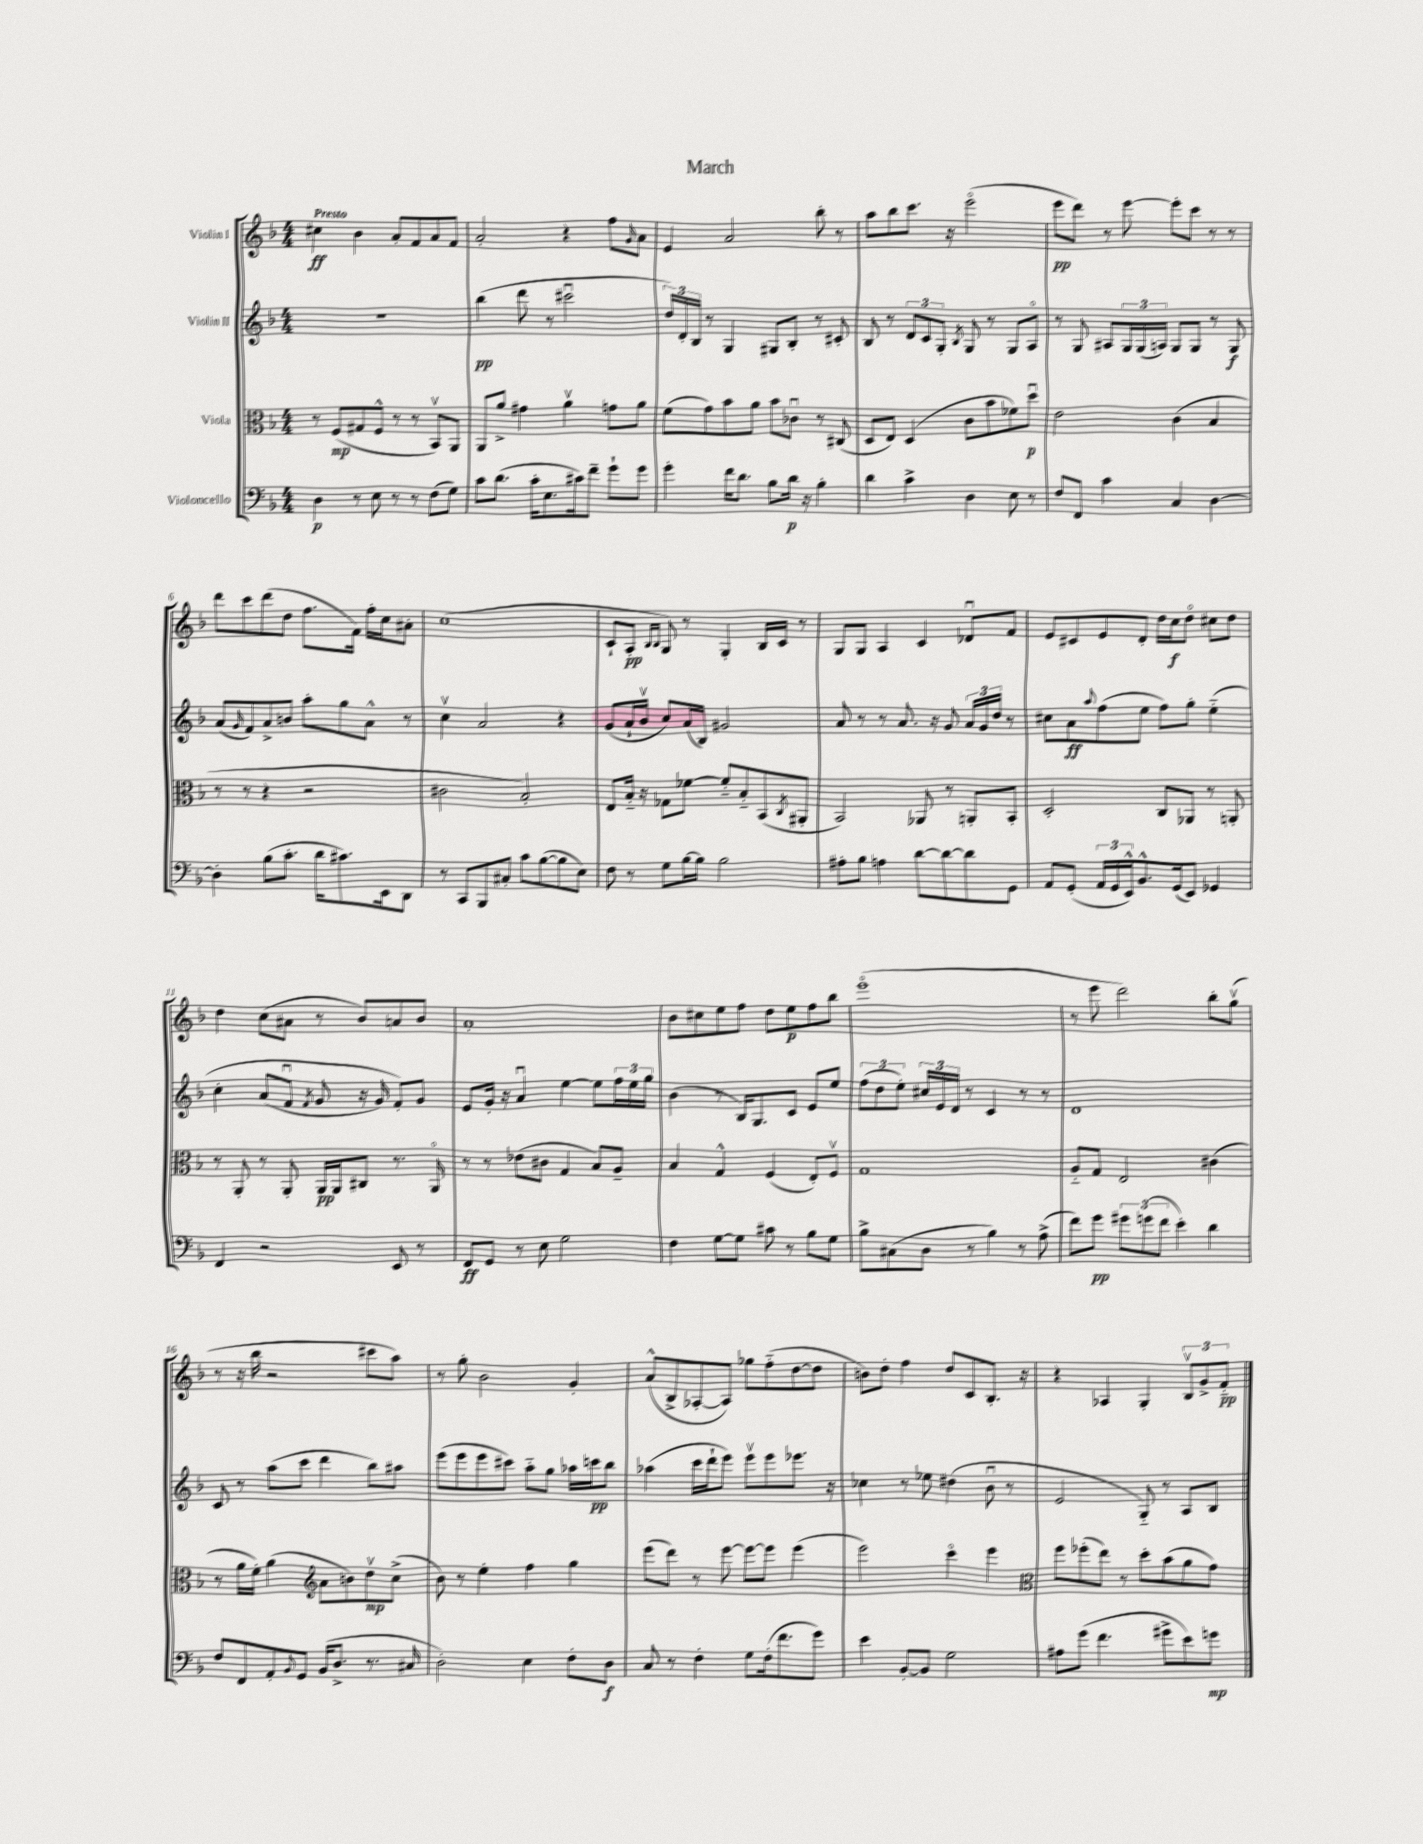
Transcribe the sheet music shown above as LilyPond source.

\header { title = "March" }
<<
\new StaffGroup <<
\new Staff = "s0" \with { instrumentName = "Violin I" } {
    \clef treble \key f \major \numericTimeSignature \time 4/4 \tempo "Presto"
    cis''4\ff bes'4 a'8-. f'8 a'8 f'8 |
    a'2-. r4 f''8 \grace { g'16 } a'8 |
    e'4 a'2 bes''8-. r8 |
    a''8 bes''8 c'''8. r16 e'''2\flageolet( |
    e'''8\pp d'''8) r8 e'''8~ e'''8-. c'''8 r8 r8 |
    d'''8 c'''8 d'''8( d''8 f''8. f'16) f''16-. c''16 ais'8-. |
    c''1( |
    c'8-! a8-.\pp \grace { bes16 bes16 } g8) r8 g4-. bes16 c'16 r8 |
    g8 g8 a4 c'4 des'8\downbow f'8 |
    e'8 cis'8 e'8 d'8-. d''16 c''16\f d''8\flageolet cis''8 d''8 |
    d''4 c''8( ais'8 r8 bes'8) a'8 bes'8 |
    a'1-. |
    bes'8 cis''8 e''8 f''8 d''8 e''8\p f''8 bes''8 |
    e'''1\flageolet( |
    r8 e'''8 d'''2) bes''8-. g''8\upbow( |
    r8 r16 bes''16 r2 cis'''8 a''8) |
    r8 g''8-. bes'2 g'4-. |
    a'8-^( bes8-> aes8~-. aes8) ges''8 f''8-_( d''8~ d''8 |
    b'8) d''8-. f''4 d''8 c'8 bes8.-. r16 |
    r4 aes4 g4-. \tuplet 3/2 { bes8\upbow g'8-> f'8-_\pp } \bar "|." |
}
\new Staff = "s1" \with { instrumentName = "Violin II" } {
    \clef treble \key f \major \numericTimeSignature \time 4/4
    R1 |
    bes''4\pp( d'''8 r8 cis'''2\downbow |
    \tuplet 3/2 { d''16) d'16-. bes16 } r8 g4 gis8 bes8-. r8 cis'8-. |
    bes8 r8 \tuplet 3/2 { d'8 c'8 g8-. } \acciaccatura { bes8 } g8 r8 g8 a8\flageolet |
    r8 g8 ais8 \tuplet 3/2 { g16 g16( a16) } g8 g8 r8 g8\f |
    a'8( \grace { g'16 } f'8) a'8-> b'8 a''8-. g''8 a'8-^ r8 |
    c''4\upbow a'2 r4 |
    g'8( a'16-! bes'16\upbow c''8) a'16( bes16) gis'2 |
    a'8 r8 r8 a'8. r16 g'8 \tuplet 3/2 { a'16 g'16 d''16 } r8 |
    cis''8 a'8\ff \appoggiatura { a''8 } f''8( e''8 f''8) g''8-. e''4-_\( |
    c''4-. a'8( f'8\downbow \acciaccatura { f'8 } g'8 r16 g'16) f'8-.\) g'8 |
    e'8 g'16-. r16 a'4\downbow e''4~ e''8 \tuplet 3/2 { f''16 e''16 g''16 } |
    bes'4( r8 bes16) g8. c'8 e'8 e''8 |
    \tuplet 3/2 { f''8( d''8 e''8-.) } \tuplet 3/2 { cis''16 e'16 d'16 } r8 c'4 r8 r8 |
    d'1 |
    c'8 r8 a''8( c'''8 d'''4 bes''8) ais''8 |
    e'''8( e'''8 e'''8 cis'''8) a''8-_ g''8 aes''16 c'''16\pp bes''8 |
    aes''4( c'''16 d'''16-! e'''8) e'''8\upbow e'''8 ees'''8. r16 |
    ces''4 r8 ees''8 dis''4( bes'8\downbow r8 |
    e'2 g8-_) r8 a8 bes8 \bar "|." |
}
\new Staff = "s2" \with { instrumentName = "Viola" } {
    \clef alto \key f \major \numericTimeSignature \time 4/4
    r8 f8\mp( gis8 f8-^ r8 r8 bes,8\upbow) a,8 |
    a,8 a'8-> gis'4 a'4\upbow g'8 a'8 |
    f'8( g'8) bes'8 a'8 bes'8 ces'8\downbow r8 cis8( |
    d8 e8) d4( c'8 bes'8 fes'8) d''8\downbow\p |
    e'2 c'4( bes4 |
    r8 r8 r4 r2 |
    cis'2 bes2-.) |
    e8 bes16-_ r16 ges8 fes'8~ fes'8-_ bes8-_ bes,8( \acciaccatura { c8 } ais,8-. |
    bes,2) aes,8 r8 a,8-. bes,8-. |
    d2-. c8 aes,8 r8 a,8-. |
    r8 a,8-. r8 a,8-. a,16\pp a,16 cis8 r8. a,16\flageolet |
    r8 r8 ees'8( cis'8 g4 bes8) a8-- |
    bes4 g4-^ f4( e8-.) f8\upbow |
    g1 |
    a8-_ g8 e2 cis'4( |
    r8 a'16 f'16-.) a'4( \clef treble a'8 b'8) d''8\upbow\mp c''8->( |
    bes'8) r8 e''4-. f''4 g''4 |
    e'''8( d'''8) r8 e'''8~ e'''8~ e'''8 e'''4( |
    e'''2) c'''4\flageolet e'''4 |
    \clef alto f''8 fes''8-.( e''8) r8 d''8-. bes'8( a'8 g'8) \bar "|." |
}
\new Staff = "s3" \with { instrumentName = "Violoncello" } {
    \clef bass \key f \major \numericTimeSignature \time 4/4
    d4\p r8 e8 r8 r8 f8( g8) |
    c'8 d'8.( c'16-. e8. cis'16) f'8-- g'8-! g'8 |
    g'4-. f'16 d'8. bes8 d'16\p r16 bes4-. |
    d'4 c'4-> d4 e8 r8 |
    f8 f,8 c'4 c4 d4~ |
    d4-. bes8( c'8.-. d'16 cis'8.) e,16 d,8 |
    r8 c,8 bes,,8 cis8-. c'8 bes8~( bes8 e8) |
    f8 r8 g8 bes16~ bes16 bes2 |
    ais8-. bes8 a4 d'8~ d'8~ d'8 g,8 |
    a,8 g,8-.( \tuplet 3/2 { a,16 g,16 e,16-^) } bes,8.-^ g,16( e,8) ges,4 |
    f,4 r2 e,8 r8 |
    f,8\ff g,8 r8 e8 g2 |
    f4 g8~ g8 cis'8 r8 bes8 g8 |
    bes8-> cis8( d8 r8 bes4) r8 a8->( |
    f'8) g'8\pp \tuplet 3/2 { gis'8 g'8( f'8 } e'4-.) d'4 |
    f8 f,8 a,8-. \appoggiatura { bes,8 } g,8 bes,16( d8.-> r8. cis16 |
    d2-.) e4 f8-. d8\f |
    c8 r8 f4-. g8 f16-.( f'8. g'8) |
    e'4 bes,8~-. bes,8 g2 |
    ais8 g'8( f'4. gis'8-> e'8) g'8\mp \bar "|." |
}
>>
>>
